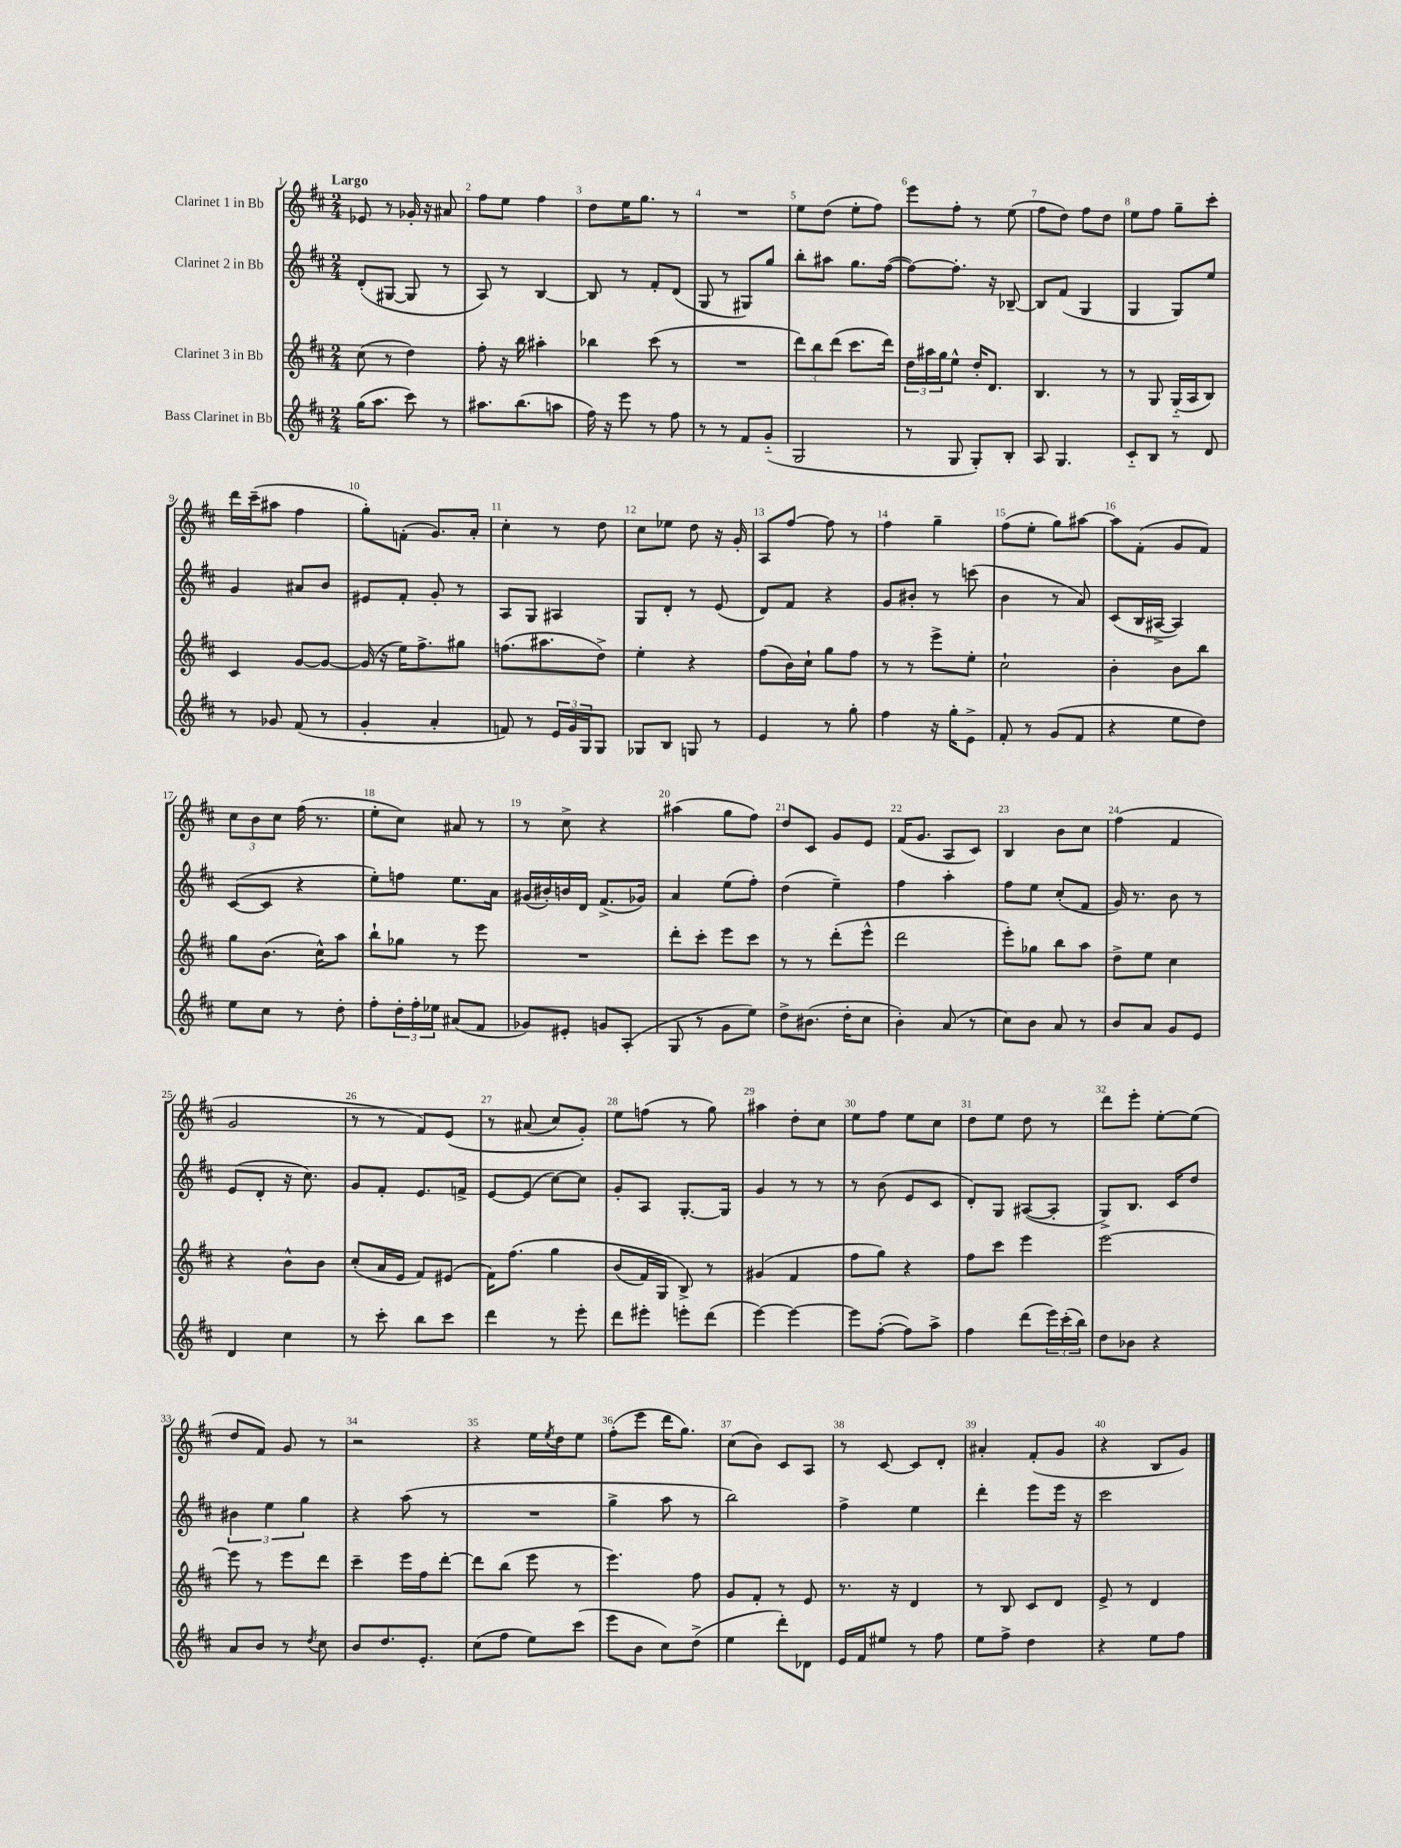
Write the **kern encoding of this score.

**kern	**kern	**kern	**kern
*staff4	*staff3	*staff2	*staff1
*clefG2	*clefG2	*clefG2	*clefG2
*k[f#c#]	*k[f#c#]	*k[f#c#]	*k[f#c#]
*M2/4	*M2/4	*M2/4	*M2/4
(16gg\LK	(8cc#\	(8d'/L	8e-/
8.aa\J	.	.	.
.	8r	[8G#/J	8r
8ccc#\)	4dd\)	8G#/]	16g-'/
.	.	.	16r
8r	.	8r	8a#/
=	=	=	=
8.aa#\L	8ff#'\	8A/)	8ff#\L
.	16r	8r	8ee\J
(8.bb\	16bb\	.	.
.	4aa#'\	[4B/	4ff#\
8aa\J	.	.	.
=	=	=	=
16ff#\)	4bb-\	8B/]	8dd\L
16r	.	.	.
8eee\	.	8r	16ee\K
.	.	.	8.gg\J
8r	(8ccc#\	8f#'/L	.
8ff#\	8r	(8d/J	8r
=	=	=	=
8r	2r	8G/	2r
8r	.	8r	.
8f#/L	.	8G#/L)	.
(8g'~/J	.	8gg/J	.
=	=	=	=
2G/	12ddd\L)	8bb'\L	8ee\L
.	12bb\	.	.
.	.	8aa#\J	(8dd\J
.	(12ddd\J	.	.
.	8.ccc#\L	8.gg\L	8ee'\L
.	.	.	8ff#\J)
.	16ddd\Jk)	([16ff#\Jk	.
=	=	=	=
8r	24dd\LL	8ff#\_L)	8eee\L
.	24aa#\	.	.
.	24gg\J	.	.
8G/	8ee^^\J	8.ff#'\]J	8ff#'\J
8G'/L)	16dd'/LK	.	8r
.	8.d/J	16r	.
8B'/J	.	[8B-~/	(8ee\
=	=	=	=
8A/	4.B/	8B-/]L	8ff#\L
4.G/	.	(8f#/J	8dd\J)
.	.	4G/	8ff#\L
.	8r	.	8dd\J
=	=	=	=
8c#'~/L	8r	4G/	8ee\L
8B/J	8G/	.	8ff#\J
8r	(16G'~/LL	8G/L)	8gg~\L
.	16A/J	.	.
8d/	8B/J)	8ee/J	8ccc#'\J
=	=	=	=
8r	4c#/	4g/	16ddd\LL
.	.	.	(16ccc#~\J
8g-/	.	.	8aa#\J
(8f#/	[8g/L	8a#/L	4ff#\
8r	8g/_J	8b/J	.
=	=	=	=
4g'/	(16g/]	8e#/L	8gg'\L)
.	16r	.	.
.	16ee\LK)	8f#'/J	(8f'\J
.	8.ff#^\	.	.
4a'/	.	8g'/	8.g/L)
.	8gg#\J	8r	.
.	.	.	16a'/Jk
=	=	=	=
8f/)	(8.ff\L	8A/L	4cc#'\
8r	.	8G/J	.
.	8.aa#\	.	.
24e/LL	.	4A#/	8r
24g/	.	.	.
24G/J	.	.	.
8G/J	8dd^\J)	.	8dd\
=	=	=	=
8G-/L	4ee'\	8G/L	8cc#\L
8B/J	.	8d'/J	8ee-\J
8G/	4r	8r	8dd\
8r	.	(8e/	16r
.	.	.	16g'/
=	=	=	=
4e/	(8ff#\L	8d/L)	8A/L
.	16b\L)	8f#/J	[8ff#/J
.	16cc#`\JJ	.	.
8r	8gg\L	4r	8ff#\]
8gg'\	8ff#\J	.	8r
=	=	=	=
4ff#\	8r	8g/L	4ff#\
.	8r	8b#'/J	.
16r	8eee^\L	8r	4gg~\
16gg'\LK	.	.	.
8e^\J	8ee'\J	(8ccc\	.
=	=	=	=
8f#'/	2cc#`\	4b\	(8ff#\L
8r	.	.	8ee'\J
(8g/L	.	8r	8gg\L)
8f#/J	.	8a/)	[8aa#\J
=	=	=	=
4r	4b'\	(8c#/L	8aa#\]L
.	.	16B/L	(8f#'\J
.	.	[16A#^/JJ	.
8ee\L	8b\L	4A#/])	8g/L
8dd\J)	8bb\J	.	8f#/J)
=	=	=	=
8ee\L	8gg\L	([8c#/L	12cc#\L
.	.	.	12b\
8cc#\J	(8.b\J	8c#/]J	.
.	.	.	12cc#\J
8r	.	4r	(16ff#\
.	16cc#^^\LK)	.	8.r
8dd'\	8aa\J	.	.
=	=	=	=
8ff#'\L	8bb`\L	8ee'\L)	8ee'\L
24dd'\L	8gg-\J	8ff\J	8cc#\J)
24ff#'\	.	.	.
24ee-\JJ	.	.	.
(8a#/L	8r	8.ee\L	8a#/
8f#/J	8eee\	.	8r
.	.	16a\Jk	.
=	=	=	=
8g-/L)	2r	(16g#/LL	8r
.	.	16b#'/)	.
8e#'/J	.	16b/	8cc#^\
.	.	16d/JJ	.
8g/L	.	(8.f#^/L	4r
(8A'/J	.	.	.
.	.	16g-/Jk)	.
=	=	=	=
8G/	8ddd'\L	4a/	(4aa#\
8r	8ccc#'\J	.	.
8g\L	8eee\L	(8ee\L	8gg\L
8ee\J)	8ccc#\J	8ff#'\J)	8ff#\J)
=	=	=	=
8dd^\L	8r	(4dd\	8dd/L
(8.b#\J	8r	.	8c#/J
.	(8ddd'\L	4ee~\)	8g/L
16dd'\LK	.	.	.
8cc#\J	8eee^^\J	.	8e/J
=	=	=	=
4b'\)	2ddd\	4ff#\	(16f#/LK
.	.	.	8.g/J
(8a/	.	4aa'\	8A/L
8r	.	.	8c#/J)
=	=	=	=
8cc#\L)	8eee'\L)	8ff#\L	4B/
8b\J	8gg-\J	8ee\J	.
8a/	8bb\L	(8cc#'/L	8b\L
8r	8aa\J	8f#/J	8cc#\J
=	=	=	=
8b/L	8dd^\L	16g/)	(4ff#\
.	.	8.r	.
8a/J	8ee\J	.	.
8g/L	4cc#\	8b\	4f#/
8e/J	.	8r	.
=	=	=	=
4d/	4r	(8e/L	2g/
.	.	8d'/J	.
4cc#\	8b^^\L	16r	.
.	.	8.cc#\)	.
.	8b\J	.	.
=	=	=	=
8r	(8cc#'/L	8g/L	8r
8ccc#'\	16a/L	8f#'/J	8r
.	16e/JJ	.	.
8bb\L	8f#/L)	8.e/L	8f#/L)
8ccc#\J	(8e#/J	.	&(8e/J
.	.	16f^/Jk	.
=	=	=	=
4ddd\	16f#\LK)	[8e/L	8r
.	&(8.ff#\J	.	.
.	.	(8e/]J	(8a#/
8r	4gg\	[8cc#\L)	8cc#/L)
8eee'\	.	8cc#\]J	8g'/J&)
=	=	=	=
8ddd\L	(8b/L	8g'/L	8ee\L
8eee#'\J	16f#/L)	8A/J	(8ff\J
.	16G/JJ	.	.
8eee'\L	8B^/&)	[8.G'/L	8r
(8ddd\J	8r	.	8gg\)
.	.	16G/]Jk	.
=	=	=	=
[4eee\)	(4g#/	4g/	4aa#\
4eee\_	4f#/	8r	8dd'\L
.	.	8r	8cc#\J
=	=	=	=
8eee\]L	8ff#\L	8r	8ee\L
([8ff#'\J	8gg\J)	(8b\	8ff#\J
8ff#\]L)	4r	8e/L	8ee\L
8aa^\J	.	8c#/J	8cc#\J
=	=	=	=
4ff#\	8ff#\L	8d'/L)	8dd\L
.	8ccc#\J	8G/J	8ee\J
(8ddd\L	4eee\	([8A#/L	8dd\
24eee\L)	.	8A#'/]J	8r
(24ccc#'\	.	.	.
24bb\JJ)	.	.	.
=	=	=	=
8dd\L	[2eee\	8G^/L)	8ddd\L
8b-\J	.	8.B/J	8eee'\J
4r	.	.	[8ee'\L
.	.	16c#/LK	.
.	.	8dd/J	(8ee\]J
=	=	=	=
8a/L	8eee\]	6b#\	8dd/L
8b/J	8r	.	8f#/J)
.	.	6ee\	.
8r	8eee\L	.	8g/
.	.	6gg\	.
8qdd/	.	.	.
8cc#\	8ddd\J	.	8r
=	=	=	=
8b/L	4ccc#~\	4r	2r
8.dd/	.	.	.
.	16eee\LL	(8aa\	.
8.e'/J	16ff#\J	.	.
.	[8ddd'\J	8r	.
=	=	=	=
(8cc#\L	8ddd\]L	2r	4r
8ff#\J	(8bb\J	.	.
8ee\L)	8eee\	.	16ee\LL
.	.	.	8qee/
.	.	.	16dd\J
(8ccc#\J	8r	.	8ee\J
=	=	=	=
8eee\L	4.eee\)	4gg^\	(8ff#'\L
8b\J	.	.	8eee\J
8cc#\L)	.	8aa\	16ddd\LK
.	.	.	8.gg\J)
(8dd^\J	8ff#\	8r	.
=	=	=	=
4ee\	8g/L	2bb\)	(8cc#\L
.	8f#'/J	.	8b\J)
8ddd'\L)	8r	.	8c#/L
8d-\J	8e/	.	8A/J
=	=	=	=
16e/LL	8.r	4ff#^\	8r
16f#/J	.	.	.
8ee#/J	.	.	[8c#/
.	16r	.	.
8r	4d/	4ee\	8c#/]L
8ff#\	.	.	8d'/J
=	=	=	=
8ee\L	8r	4ddd'\	4a#'/
8ff#^\J	8B/	.	.
4dd\	8c#/L	8eee\L	(8f#'/L
.	8d/J	16eee\Jk	8g/J
.	.	16r	.
=	=	=	=
4r	8e^/	2ccc#\	4r
.	8r	.	.
8ee\L	4d/	.	8B/L
8ff#\J	.	.	8g/J)
==	==	==	==
*-	*-	*-	*-
